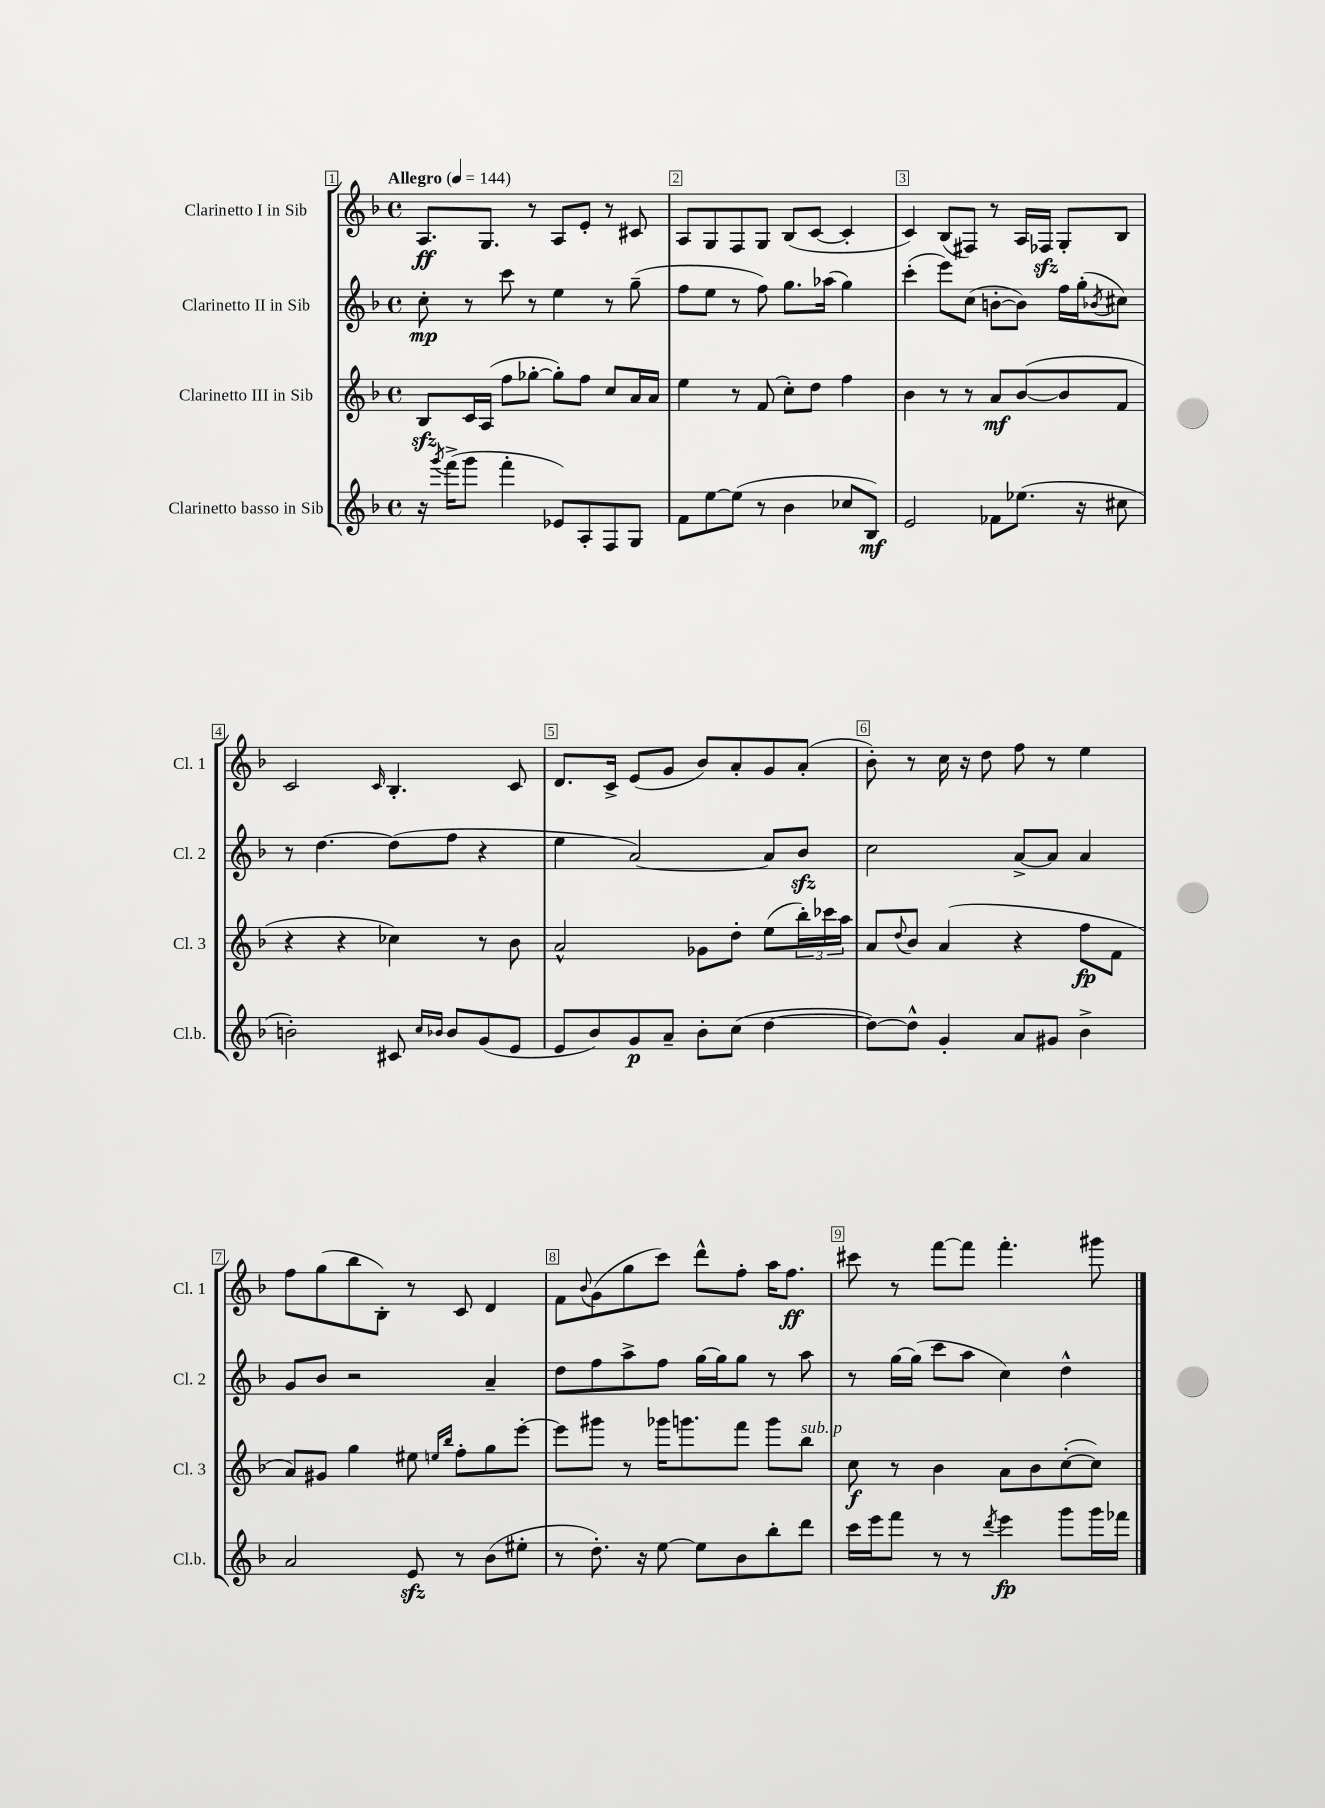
<<
\new StaffGroup <<
\new Staff = "s0" \with { instrumentName = "Clarinetto I in Sib" shortInstrumentName = "Cl. 1" } {
    \clef treble \key f \major \defaultTimeSignature \time 4/4 \tempo "Allegro" 4 = 144
    a8.\ff g8. r8 a8 e'8-. r8 cis'8 |
    a8 g8 f8 g8 bes8( c'8~ c'4-. |
    c'4) bes8( fis8) r8 a16 fes16\sfz g8-. bes8 |
    c'2 \grace { c'16 } bes4.-. c'8 |
    d'8. c'16-> e'8( g'8 bes'8) a'8-. g'8 a'8-.( |
    bes'8-.) r8 c''16 r16 d''8 f''8 r8 e''4 |
    f''8 g''8( bes''8 bes8-.) r8 c'8 d'4 |
    f'8 \appoggiatura { bes'8 } g'8( g''8 c'''8) d'''8-^ f''8-. a''16 f''8.\ff |
    cis'''8 r8 f'''8~ f'''8 f'''4.-. gis'''8 \bar "|." |
}
\new Staff = "s1" \with { instrumentName = "Clarinetto II in Sib" shortInstrumentName = "Cl. 2" } {
    \clef treble \key f \major \defaultTimeSignature \time 4/4
    c''8-.\mp r8 c'''8 r8 e''4 r8 g''8--( |
    f''8 e''8 r8 f''8) g''8. aes''16( g''4) |
    c'''4-.( e'''8) c''8( b'8~-. b'8) f''16 g''16-.( \acciaccatura { bes'8 } cis''8) |
    r8 d''4.~ d''8( f''8 r4 |
    e''4 a'2~) a'8 bes'8\sfz |
    c''2 a'8~-> a'8 a'4 |
    g'8 bes'8 r2 a'4-- |
    d''8 f''8 a''8-> f''8 g''16~ g''16 g''8 r8 a''8 |
    r8 g''16~ g''16( c'''8 a''8 c''4) d''4-^ \bar "|." |
}
\new Staff = "s2" \with { instrumentName = "Clarinetto III in Sib" shortInstrumentName = "Cl. 3" } {
    \clef treble \key f \major \defaultTimeSignature \time 4/4
    bes8\sfz c'16 a16( f''8 ges''8~-. ges''8-.) f''8 c''8 a'16 a'16 |
    e''4 r8 f'8( c''8-.) d''8 f''4 |
    bes'4 r8 r8 a'8\mf bes'8~( bes'8 f'8 |
    r4 r4 ces''4) r8 bes'8 |
    a'2-^ ges'8 d''8-. e''8( \tuplet 3/2 { bes''16-.) ces'''16 a''16 } |
    a'8 \appoggiatura { d''8 } bes'8 a'4( r4 f''8\fp f'8 |
    a'8) gis'8 g''4 eis''8 \grace { e''16 bes''16 } f''8-. g''8 e'''8~-. |
    e'''8 gis'''8 r8 ges'''16 g'''8. f'''8 g'''8 bes''8^\markup { \italic "sub. p" } |
    c''8\f r8 bes'4 a'8 bes'8 c''8~-.( c''8) \bar "|." |
}
\new Staff = "s3" \with { instrumentName = "Clarinetto basso in Sib" shortInstrumentName = "Cl.b." } {
    \clef treble \key f \major \defaultTimeSignature \time 4/4
    r16 \acciaccatura { g'''8 } f'''16->( g'''8 f'''4-. ees'8) a8-. f8 g8 |
    f'8 e''8~ e''8( r8 bes'4 ces''8 bes8\mf) |
    e'2 fes'8 ees''8.( r16 cis''8 |
    b'2-.) cis'8 \grace { c''16 bes'16 } bes'8 g'8( e'8 |
    e'8 bes'8) g'8\p a'8-- bes'8-. c''8( d''4~ |
    d''8~) d''8-^ g'4-. a'8 gis'8 bes'4-> |
    a'2 e'8\sfz r8 bes'8( eis''8-. |
    r8 d''8.-.) r16 e''8~ e''8 bes'8 bes''8-. d'''8 |
    c'''16 e'''16 f'''8 r8 r8 \acciaccatura { d'''8 } e'''4\fp g'''8 g'''16 fes'''16 \bar "|." |
}
>>
>>
\layout { \context { \Score \override BarNumber.break-visibility = ##(#f #t #t) barNumberVisibility = #all-bar-numbers-visible \override BarNumber.stencil = #(make-stencil-boxer 0.1 0.3 ly:text-interface::print) } }
